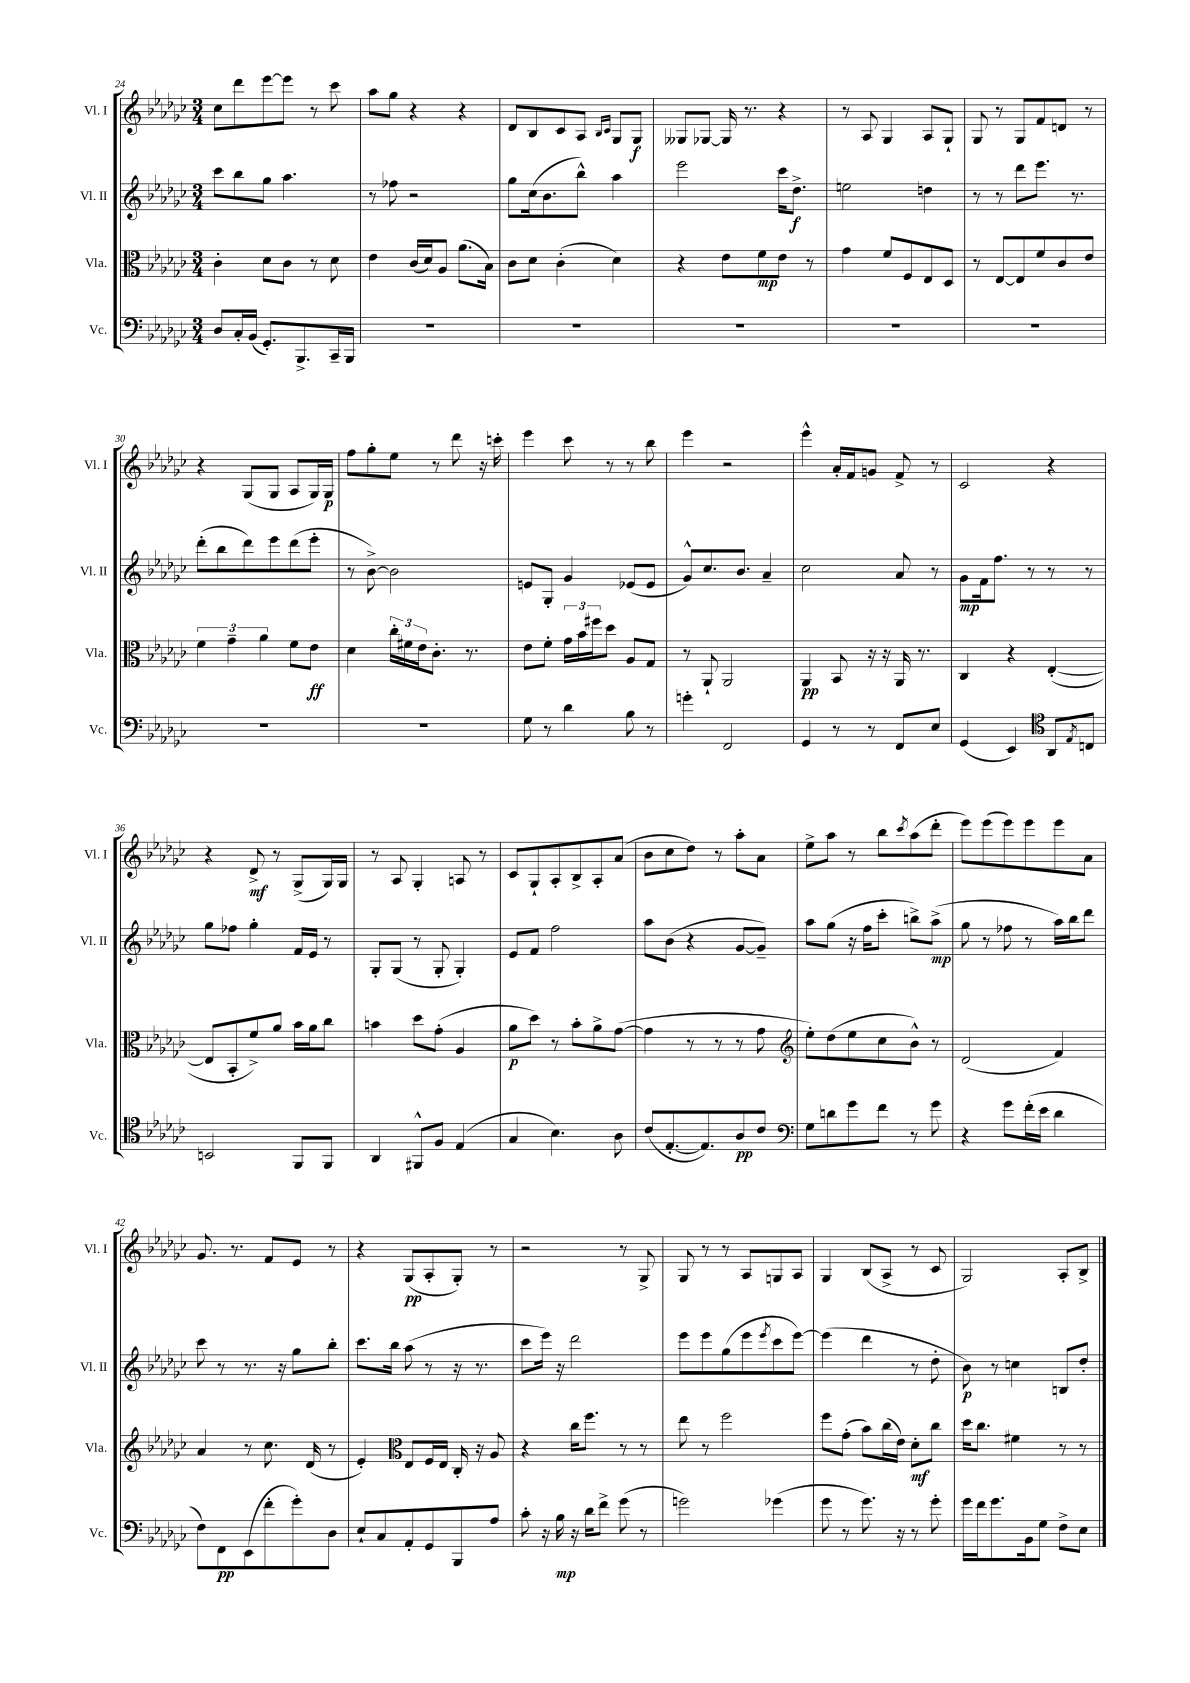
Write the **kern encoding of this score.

**kern	**kern	**kern	**kern
*staff4	*staff3	*staff2	*staff1
*clefF4	*clefC3	*clefG2	*clefG2
*k[b-e-a-d-g-c-]	*k[b-e-a-d-g-c-]	*k[b-e-a-d-g-c-]	*k[b-e-a-d-g-c-]
*M3/4	*M3/4	*M3/4	*M3/4
8D-	4c-'	8ccc-	8cc-
16C-'	.	8bb-	8ddd-
(16BB-	.	.	.
8.GG-')	8d-	8gg-	[8eee-
.	8c-	4.aa-	8eee-]
8.BBB-^	.	.	.
.	8r	.	8r
16CC-~	8d-	.	8ccc-
16BBB-	.	.	.
=	=	=	=
2.r	4e-	8r	8aa-
.	.	8ff-	8gg-
.	(16c-	2r	4r
.	16d-)	.	.
.	8A-	.	.
.	(8.a-	.	4r
.	16B-)	.	.
=	=	=	=
2.r	8c-	8gg-	8d-
.	8d-	(16cc-	8B-
.	.	8.b-	.
.	(4c-'	.	8c-
.	.	8bb-^^)	8A-
.	.	.	16qqB-
.	.	.	16qqc-
.	4d-)	4aa-	8G-
.	.	.	8G-
=	=	=	=
2.r	4r	2eee-	8G--
.	.	.	[8G-
.	8e-	.	16G-]
.	.	.	8.r
.	8f	.	.
.	8e-	16ccc-	4r
.	.	8.dd-^	.
.	8r	.	.
=	=	=	=
2.r	4g-	2ee	8r
.	.	.	8A-
.	8f	.	4G-
.	8F	.	.
.	8E-	4dd	8A-
.	8D-	.	8G-`
=	=	=	=
2.r	8r	8r	8G-
.	[8E-	8r	8r
.	8E-]	8ddd-	8G-
.	8f	8.eee-	8f
.	8c-	.	8d
.	.	8.r	.
.	8e-	.	8r
=	=	=	=
2.r	6f	(8ddd-'	4r
.	.	8bb-	.
.	6g-~	.	.
.	.	8ddd-)	(8G-
.	6a-	.	.
.	.	8eee-	8G-
.	8f	(8ddd-	8A-
.	8e-	8eee-'	16G-)
.	.	.	16G-
=	=	=	=
2.r	4d-	8r	8ff
.	.	[8b-^)	8gg-'
.	24cc-'	2b-]	8ee-
.	24f#	.	.
.	24e-	.	.
.	8.c-'	.	8r
.	.	.	8ddd-
.	8.r	.	.
.	.	.	16r
.	.	.	16ccc'
=	=	=	=
8G-	8e-	8e	4eee-
8r	8f'	8G-'	.
4d-	24g-	4g-	8ccc-
.	24b-	.	.
.	24ff#	.	.
.	8dd-	.	8r
8B-	8A-	(8e-	8r
8r	8G-	8e-	8bb-
=	=	=	=
4g'	8r	8g-^^)	4eee-
.	8AA-`	8.cc-	.
2FF	2AA-	.	2r
.	.	8.b-	.
.	.	4a-~	.
=	=	=	=
4GG-	4AA-	2cc-	4eee-^^
8r	8BB-	.	16a-'
.	.	.	16f
8r	16r	.	8g
.	16r	.	.
8FF	16AA-	8a-	8f^
.	8.r	.	.
8E-	.	8r	8r
=	=	=	=
(4GG-	4C-	8g-	2c-
.	.	16f	.
.	.	8.ff	.
4EE-)	4r	.	.
.	.	8r	.
*clefC4	*	*	*
8AA-	([4E-'	8r	4r
8qE-	.	.	.
8C	.	8r	.
=	=	=	=
2BB	8E-]	8gg-	4r
.	8BB-'	8ff-	.
.	8f^)	4gg-'	8d-^
.	8a-	.	8r
8FF	16b-	16f	(8G-^
.	16a-	16e-	.
8FF	8cc-	8r	16G-)
.	.	.	16G-
=	=	=	=
4AA-	4b	8G-'	8r
.	.	(8G-	8A-
8FF#^^	8dd-	8r	4G-'
8F	(8g-'	8G-'	.
(4E-	4A-	4G-')	8A
.	.	.	8r
=	=	=	=
4G-	8a-	8e-	8c-
.	8dd-)	8f	8G-`
4.B-)	8r	2ff	8A-'
.	8b-'	.	8B-^
.	8a-^	.	8A-'
8A-	([8g-	.	(8a-
=	=	=	=
(8c-	4g-]	8aa-	8b-
[8.E-'	.	(8b-	8cc-
.	8r	4r	8dd-)
8.E-])	.	.	.
.	8r	.	8r
8A-	8r	[8g-	8aa-'
8c-	8g-	8g-~])	8a-
=	=	=	=
*clefF4	*clefG2	*	*
8G-	8ee-')	8aa-	8ee-^
8d	(8dd-	(8gg-	8aa-
8g-	8ee-	16r	8r
.	.	16ff	.
8f	8cc-	8ccc-'	8bb-
.	.	.	8qccc-
8r	8b-^^)	8bb^)	(8aa-
8g-	8r	(8aa-^	8ddd-'
=	=	=	=
4r	(2d-	8gg-	8eee-)
.	.	8r	(8eee-
8g-	.	8ff-	8eee-)
(16f'	.	8r	8eee-
16e-	.	.	.
4d-	4f)	16aa-)	8eee-
.	.	16bb-	.
.	.	8ddd-	8a-
=	=	=	=
8F)	4a-	8ccc-	8.g-
8FF	.	8r	.
.	.	.	8.r
(8EE-	8r	8.r	.
8f'	8.cc-	.	8f
.	.	16r	.
8g-')	.	8gg-	8e-
.	(16d-	.	.
8D-	8r	8bb-'	8r
=	=	=	=
8E-`	4e-')	8.ccc-	4r
8C-	.	.	.
.	.	16bb-	.
*	*clefC3	*	*
8AA-'	8E-	(8aa-	(8G-
8GG-	16F	8r	8A-'
.	16E-	.	.
8BBB-	16C-'	16r	8G-')
.	16r	8.r	.
8A-	8A-	.	8r
=	=	=	=
8c-'	4r	8ccc-	2r
16r	.	16eee-)	.
16B-	.	16r	.
16r	16cc-	2ddd-	.
16d-	8.ff	.	.
8f^	.	.	.
(8g-	8r	.	8r
8r	8r	.	8G-^
=	=	=	=
2g)	8ee-	8eee-	8G-
.	8r	8eee-	8r
.	2ff	(8gg-	8r
.	.	8eee-	8A-
.	.	8qeee-	.
(4g-	.	8ccc-	8G
.	.	[8eee-)	8A-
=	=	=	=
8g-	8ff	(4eee-]	4G-
8r	(8g-'	.	.
8.g-)	8b-)	4ddd-	(8B-
.	(16cc-	.	8A-^
16r	16e-)	.	.
8r	8d-'	8r	8r
8g-'	8cc-	8dd-'	8c-
=	=	=	=
16g-	16dd-	8b-)	2G-)
16f	8.cc-	.	.
8.g-	.	8r	.
.	4f#	4cc	.
16BB-	.	.	.
8G-	.	.	.
8F^	8r	8B	8A-'
8E-	8r	8dd-'	8B-^
==	==	==	==
*-	*-	*-	*-
